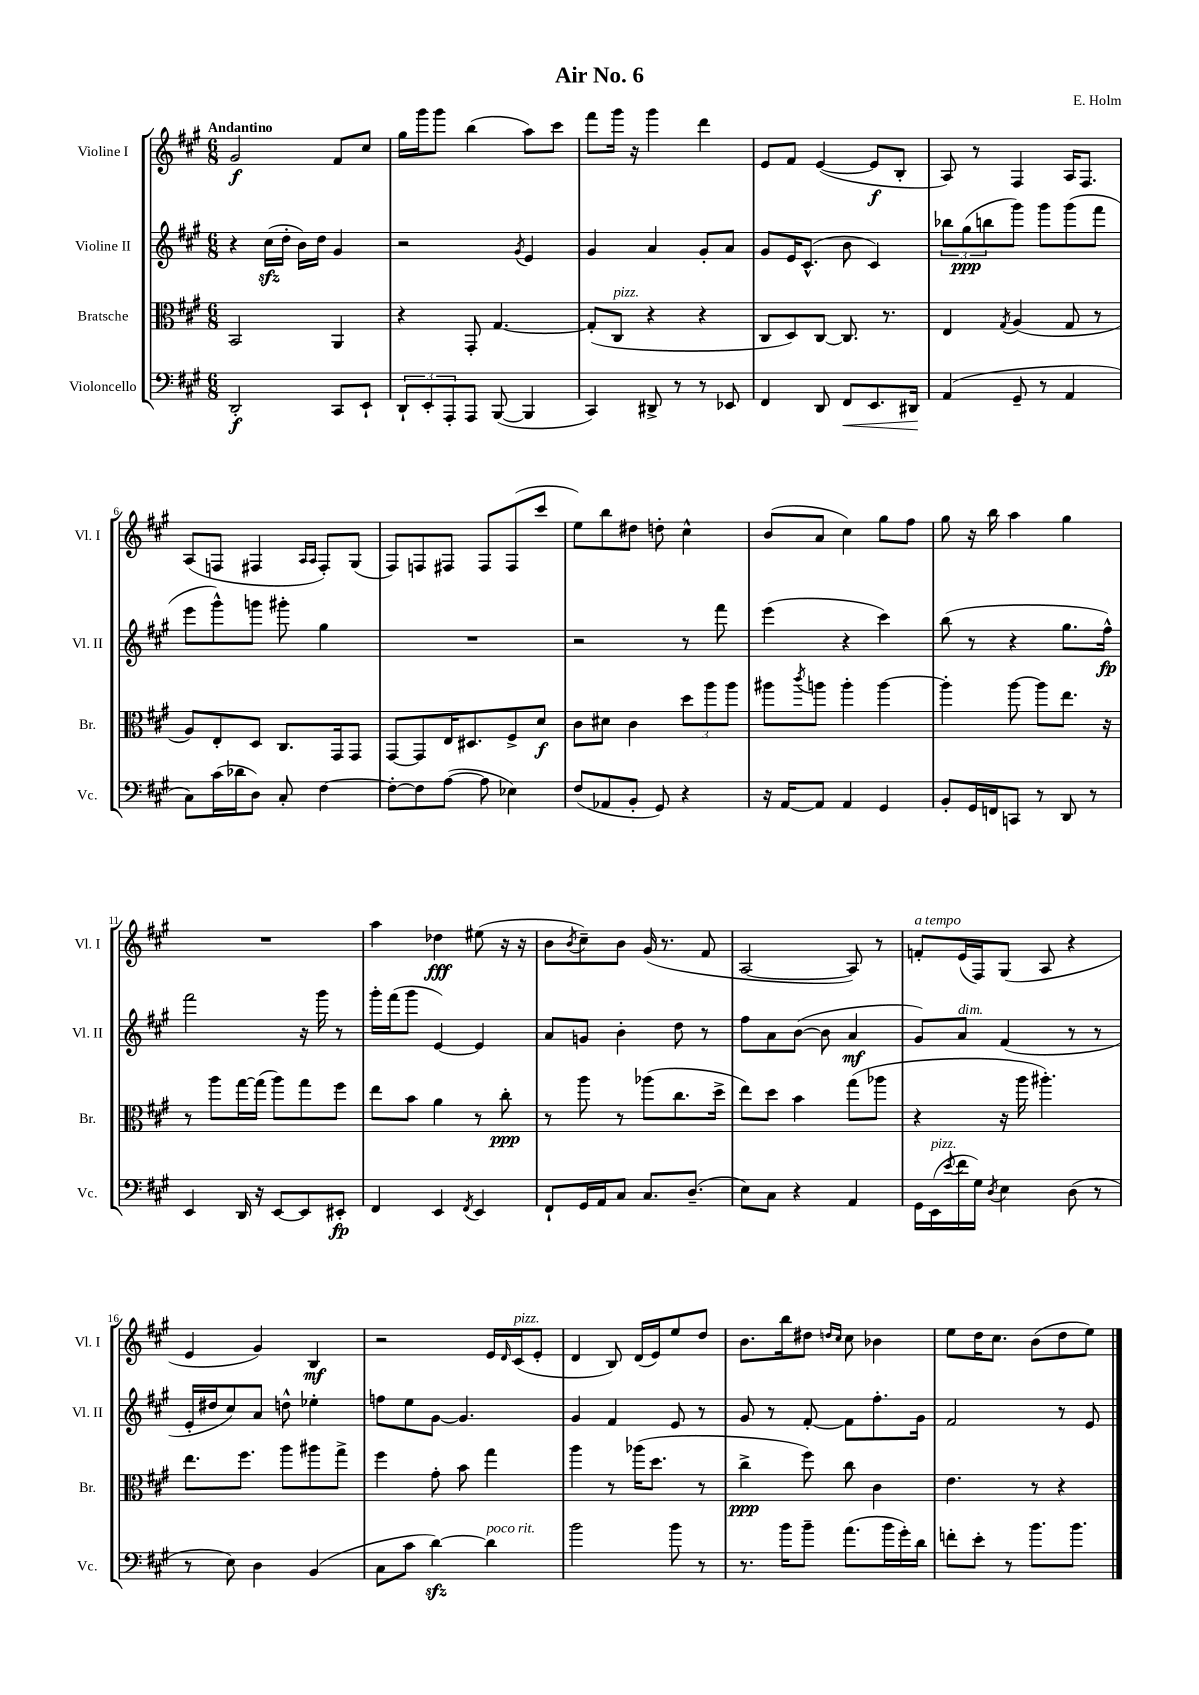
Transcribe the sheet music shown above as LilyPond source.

\header { title = "Air No. 6" composer = "E. Holm" }
<<
\new StaffGroup <<
\new Staff = "s0" \with { instrumentName = "Violine I" shortInstrumentName = "Vl. I" } {
    \clef treble \key a \major \numericTimeSignature \time 6/8 \tempo "Andantino"
    gis'2\f fis'8 cis''8 |
    gis''16 gis'''16 gis'''8 b''4( a''8) cis'''8 |
    fis'''8 gis'''16 r16 gis'''4 d'''4 |
    e'8 fis'8 e'4~( e'8\f b8-. |
    a8) r8 fis4 a16 fis8. |
    a8( f8 fis4 \grace { a16 a16 } fis8-.) gis8( |
    fis8) f8 fis8 fis8 fis8( cis'''8 |
    e''8) b''8 dis''8 d''8-. cis''4-^ |
    b'8( a'8 cis''4) gis''8 fis''8 |
    gis''8 r16 b''16 a''4 gis''4 |
    R2. |
    a''4 des''4\fff eis''8( r16 r16 |
    b'8 \acciaccatura { b'8 } cis''8--) b'8 gis'16( r8. fis'8 |
    a2~ a8) r8 |
    f'8-.^\markup { \italic "a tempo" } e'16( fis16) gis8( a8 r4 |
    e'4 gis'4) b4\mf |
    r2 e'16 \grace { d'16 } cis'16^\markup { \italic "pizz." }( e'8-. |
    d'4 b8) d'16( e'16) e''8 d''8 |
    b'8. b''16 dis''8 \grace { d''16 cis''16 } cis''8 bes'4 |
    e''8 d''16 cis''8. b'8( d''8 e''8) \bar "|." |
}
\new Staff = "s1" \with { instrumentName = "Violine II" shortInstrumentName = "Vl. II" } {
    \clef treble \key a \major \numericTimeSignature \time 6/8
    r4 cis''16\sfz( d''16-. b'16) d''16 gis'4 |
    r2 \acciaccatura { gis'8 } e'4 |
    gis'4 a'4 gis'8-. a'8 |
    gis'8 e'16 cis'8.-^( b'8 cis'4) |
    \tuplet 3/2 { bes''8 gis''8\ppp( b''8 } gis'''8) gis'''8 gis'''8( fis'''8 |
    e'''8 gis'''8-^) g'''8 gis'''8-. gis''4 |
    R2. |
    r2 r8 fis'''8 |
    e'''4( r4 cis'''4) |
    b''8( r8 r4 gis''8. fis''16-^\fp) |
    fis'''2 r16 gis'''16 r8 |
    gis'''16-. fis'''16( gis'''8 e'4~) e'4 |
    a'8 g'8 b'4-. d''8 r8 |
    fis''8 a'8 b'8~( b'8 a'4\mf |
    gis'8) a'8^\markup { \italic "dim." } fis'4( r8 r8 |
    e'16-. dis''16 cis''8) a'8 d''8-^ ees''4-. |
    f''8 e''8 gis'8~ gis'4. |
    gis'4 fis'4 e'8 r8 |
    gis'8 r8 fis'8~-. fis'8 fis''8.-. gis'16 |
    fis'2 r8 e'8 \bar "|." |
}
\new Staff = "s2" \with { instrumentName = "Bratsche" shortInstrumentName = "Br." } {
    \clef alto \key a \major \numericTimeSignature \time 6/8
    b,2 a,4 |
    r4 gis,8-. gis4.~ |
    gis8-.( cis8^\markup { \italic "pizz." } r4 r4 |
    cis8 d8) cis8~ cis8. r8. |
    e4 \acciaccatura { gis8 } a4( gis8 r8 |
    a8) e8-. d8 cis8. gis,16 gis,8 |
    gis,8~ gis,8 e16 dis8. fis8-> d'8\f |
    cis'8 dis'8 cis'4 \tuplet 3/2 { d''8 a''8 a''8 } |
    ais''8 \acciaccatura { cis'''8 } a''8 a''4-. a''4~ |
    a''4-. a''8~ a''8 e''8. r16 |
    r8 a''8 gis''16~ gis''16( a''8) gis''8 fis''8 |
    e''8 b'8 a'4 r8 cis''8-.\ppp |
    r8 a''8 r8 aes''8( cis''8. d''16-> |
    e''8) d''8 b'4 gis''8( aes''8 |
    r4 r16 a''16 ais''4.-.) |
    e''8. fis''8. a''8 ais''8 gis''8-> |
    fis''4 gis'8-. b'8 gis''4 |
    a''4 r8 aes''16( d''8. r8 |
    cis''4->\ppp fis''8) cis''8 cis'4 |
    e'4. r8 r4 \bar "|." |
}
\new Staff = "s3" \with { instrumentName = "Violoncello" shortInstrumentName = "Vc." } {
    \clef bass \key a \major \numericTimeSignature \time 6/8
    d,2-.\f cis,8 e,8-! |
    \tuplet 3/2 { d,8-! e,8-. a,,8-. } a,,8 b,,8~( b,,4 |
    cis,4) dis,8-> r8 r8 ees,8 |
    fis,4 d,8 fis,8\< e,8. dis,16\! |
    a,4( gis,8-- r8 a,4 |
    cis8) cis'16( des'16 d8) cis8-. fis4~ |
    fis8~-. fis8 a8~( a8 ees4) |
    fis8( aes,8 b,8-. gis,8) r4 |
    r16 a,16~ a,8 a,4 gis,4 |
    b,8-. gis,16 f,16 c,8 r8 d,8 r8 |
    e,4 d,16 r16 e,8~ e,8 eis,8-.\fp |
    fis,4 e,4 \acciaccatura { fis,8 } e,4 |
    fis,8-! gis,16 a,16 cis8 cis8. d8.--( |
    e8) cis8 r4 a,4 |
    gis,16 e,16^\markup { \italic "pizz." }( \acciaccatura { e'8 } fis'16 gis16) \acciaccatura { d8 } e4 d8( r8 |
    r8 e8) d4 b,4( |
    cis8 cis'8 d'4~\sfz) d'4^\markup { \italic "poco rit." } |
    b'2 b'8 r8 |
    r8. b'16 b'8-- a'8.( b'16 gis'16-.) d'16 |
    f'8-. e'8-. r8 b'8. b'8. \bar "|." |
}
>>
>>
